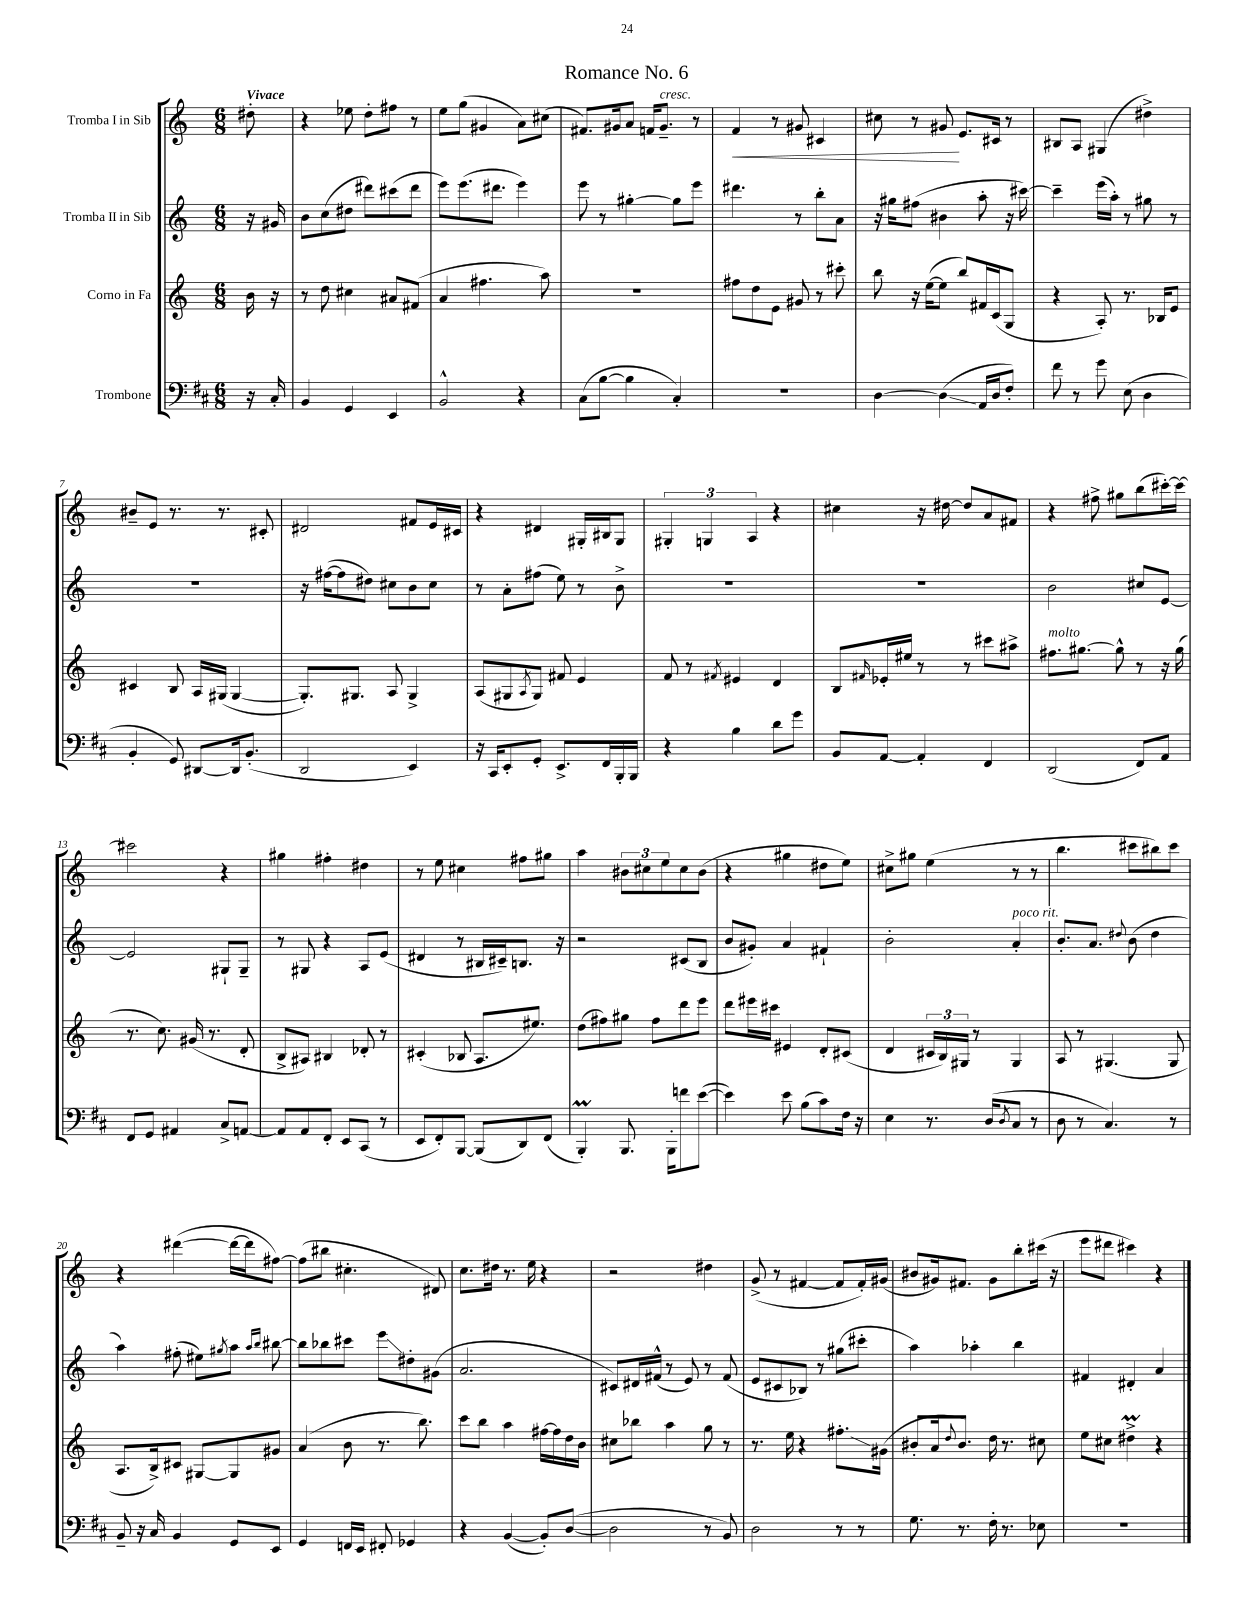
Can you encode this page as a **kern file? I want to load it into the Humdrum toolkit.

**kern	**kern	**kern	**kern
*staff4	*staff3	*staff2	*staff1
*clefF4	*clefG2	*clefG2	*clefG2
*k[f#c#]	*k[]	*k[]	*k[]
*M6/8	*M6/8	*M6/8	*M6/8
16r	16b	16r	8dd#'
16C#'	16r	16g#	.
=	=	=	=
4BB	8r	8b	4r
.	8dd	(8cc	.
4GG	4cc#	8dd#	8ee-
.	.	8ddd#)	8dd'
4EE	8a#	(8ccc#	8ff#
.	(8f#	8ddd#	8r
=	=	=	=
2BB^^	4a	8eee)	8ee
.	.	(8.eee	(8gg
.	4.ff#	.	4g#
.	.	8.ddd#	.
4r	.	4eee)	8a)
.	8aa)	.	(8cc#
=	=	=	=
(8C#	2.r	8eee	8.f#)
[8B	.	8r	.
.	.	.	16g#
4B]	.	[4gg#'	8a
.	.	.	16f
.	.	.	8.g#~
4C#')	.	8gg#]	.
.	.	8eee	8r
=	=	=	=
2.r	8ff#	4.ddd#	4f
.	8dd	.	.
.	8e	.	8r
.	8g#	8r	8g#
.	8r	8bb'	4c#
.	8ccc#'	8a	.
=	=	=	=
[4D	8bb	16r	8cc#
.	.	16gg#	.
.	16r	(8ff#	8r
.	([16ee	.	.
(4D]	8ee]	4b#	8g#
.	8bb)	.	8.e
16AA	16f#	8aa'	.
16D	(16c	.	16c#
8F#')	8G	16r	8r
.	.	[16ccc#)	.
=	=	=	=
8f#	4r	4ccc#~]	8B#
8r	.	.	8A
8g	8A')	(16eee	(4G#
.	.	16aa')	.
(8E	8.r	8r	.
4D	.	8gg#	4dd#^)
.	16B-	.	.
.	8e	8r	.
=	=	=	=
4BB'	4c#	2.r	8b#~
.	.	.	8e
8GG)	8B	.	8.r
[8DD#	16A	.	.
.	(16G#	.	8.r
16DD#]	[4G#	.	.
(8.BB'	.	.	.
.	.	.	8c#'
=	=	=	=
2DD	8.G#'])	16r	2d#
.	.	([16ff#	.
.	.	8ff#]	.
.	8.G#	.	.
.	.	8dd#)	.
.	8A	8cc#	.
4EE)	4G#^	8b	8f#
.	.	8cc#	16e
.	.	.	16c#
=	=	=	=
16r	(8A	8r	4r
16CC#	.	.	.
8EE'	8G#	8a'	.
.	8qA	.	.
8GG'	8G#)	(8ff#	4d#
8.EE^	8f#	8ee)	.
.	4e	8r	16G#'
16FF#	.	.	16B#
16BBB'	.	8b^	8G#
16BBB	.	.	.
=	=	=	=
4r	8f	2.r	6G#'
.	8r	.	.
.	.	.	6G
.	8qf#	.	.
4B	4e#	.	.
.	.	.	6A
8d	4d	.	4r
8g	.	.	.
=	=	=	=
8BB	8B	2.r	4cc#
.	16qqf#	.	.
[8AA	16e-'	.	.
.	16ee#	.	.
4AA']	8r	.	16r
.	.	.	[16dd#
.	8r	.	8dd#]
4FF#	8ccc#	.	8a
.	8aa#^	.	8f#
=	=	=	=
(2DD	8.ff#	2b	4r
.	[8.gg#	.	.
.	.	.	8ff#^
.	8gg#^^]	.	8gg#
8FF#)	8r	8cc#	(8bb
8AA	16r	[8e	[16ccc#')
.	(16gg#	.	16ccc#_
=	=	=	=
8FF#	8.r	2e]	2ccc#]
8GG	.	.	.
.	8.cc)	.	.
4AA#	.	.	.
.	(16g#	.	.
.	8.r	.	.
8C#^	.	8G#`	4r
[8AA	8d'	8G#~	.
=	=	=	=
8AA]	8B^	8r	4gg#
8AA	8A#)	8G#	.
8FF#'	4B#	4r	4ff#'
8EE	.	.	.
(8CC#	8d-'	8A	4dd#
8r	8r	(8e	.
=	=	=	=
8EE	(4c#'	4d#	8r
8FF#')	.	.	8ee
[8BBB	8B-	8r	4cc#
(8BBB]	8.A	16B#	.
.	.	16c#~)	.
8DD)	.	8.B	8ff#
.	8.ee#)	.	.
(8FF#	.	.	8gg#
.	.	16r	.
=	=	=	=
4BBB')	(8dd	2r	4aa
.	8ff#)	.	.
8.BBB	8gg#	.	12b#
.	.	.	12cc#
.	8ff#	.	.
.	.	.	12ee
16BBB'	.	.	.
8f	8ddd	(8c#	8cc#
([8e	8eee	8B	(8b#
=	=	=	=
4e])	8ddd	8b	4r
.	16eee#	8g#')	.
.	16ccc#	.	.
8e	4e#	4a	4gg#
(8B	.	.	.
8c#)	8d'	4f#`	8dd#
16F#	(8c#	.	8ee)
16r	.	.	.
=	=	=	=
4E	4d	2b'	8cc#^
.	.	.	8gg#
8.r	24c#	.	(4ee
.	24B)	.	.
.	24G#	.	.
.	8r	.	.
(16D	.	.	.
8qD	.	.	.
8C#	4G#	4a'	8r
8r	.	.	8r
=	=	=	=
8D	8A	8.b'	4.bb
8r	8r	.	.
.	.	8.a	.
4.C#)	(4.G#	.	.
.	.	8qqdd#	.
.	.	(8b	8ccc#
.	.	4dd#	8bb#)
8r	8G#	.	8ccc#
=	=	=	=
8BB~	8.A	4aa)	4r
16r	.	.	.
16C#	16B^)	.	.
4BB	8c#	(8ff#'	([4ddd#
.	[8G#	8ee#)	.
.	.	8qgg#	.
8GG	8G#]	8aa	16ddd#_
.	.	.	16ddd#]
.	.	16qqaa	.
.	.	16qqbb	.
8EE	8g#	[8bb#	[8ff#)
=	=	=	=
4GG	(4a	8bb#]	(8ff#]
.	.	8bb-	8bb#
16FF	8b	8ccc#	4.cc#'
16EE	.	.	.
8FF#'	8.r	8eee	.
4GG-	.	8dd#'	.
.	8.bb)	.	.
.	.	(8g#	8d#)
=	=	=	=
4r	8ccc	2.a	8.cc
.	8bb	.	.
.	.	.	16dd#
([4BB	4aa	.	8.r
.	.	.	16ee
8BB'])	[16ff#	.	4r
.	16ff#]	.	.
([8D	16dd	.	.
.	16b	.	.
=	=	=	=
2D]	8cc#	8c#)	2r
.	8bb-	16d#	.
.	.	(16f#^^	.
.	4aa	8r	.
.	.	8e)	.
8r	8gg	8r	4dd#
8BB)	8r	(8f#	.
=	=	=	=
2D	8.r	8e	(8g^
.	.	8c#	8r
.	16ee	.	.
.	4r	8B-)	[4f#
.	.	8r	.
8r	8.ff#'	(8gg#	8f#]
8r	.	8ccc#'	16f#')
.	(16g#	.	(16g#
=	=	=	=
8.G	8b#'	4aa)	8b#
.	16a	.	16g#)
.	8qqdd	.	.
8.r	8.b#)	.	8.f#
.	.	4aa-'	.
16F#'	16dd	.	8g#
8.r	8.r	.	.
.	.	4bb	8bb'
8E-	8cc#	.	(16ccc#
.	.	.	16r
=	=	=	=
2.r	8ee	4f#	8eee
.	8cc#	.	8ddd#
.	4dd#^	4d#'	4ccc#)
.	4r	4a	4r
==	==	==	==
*-	*-	*-	*-
